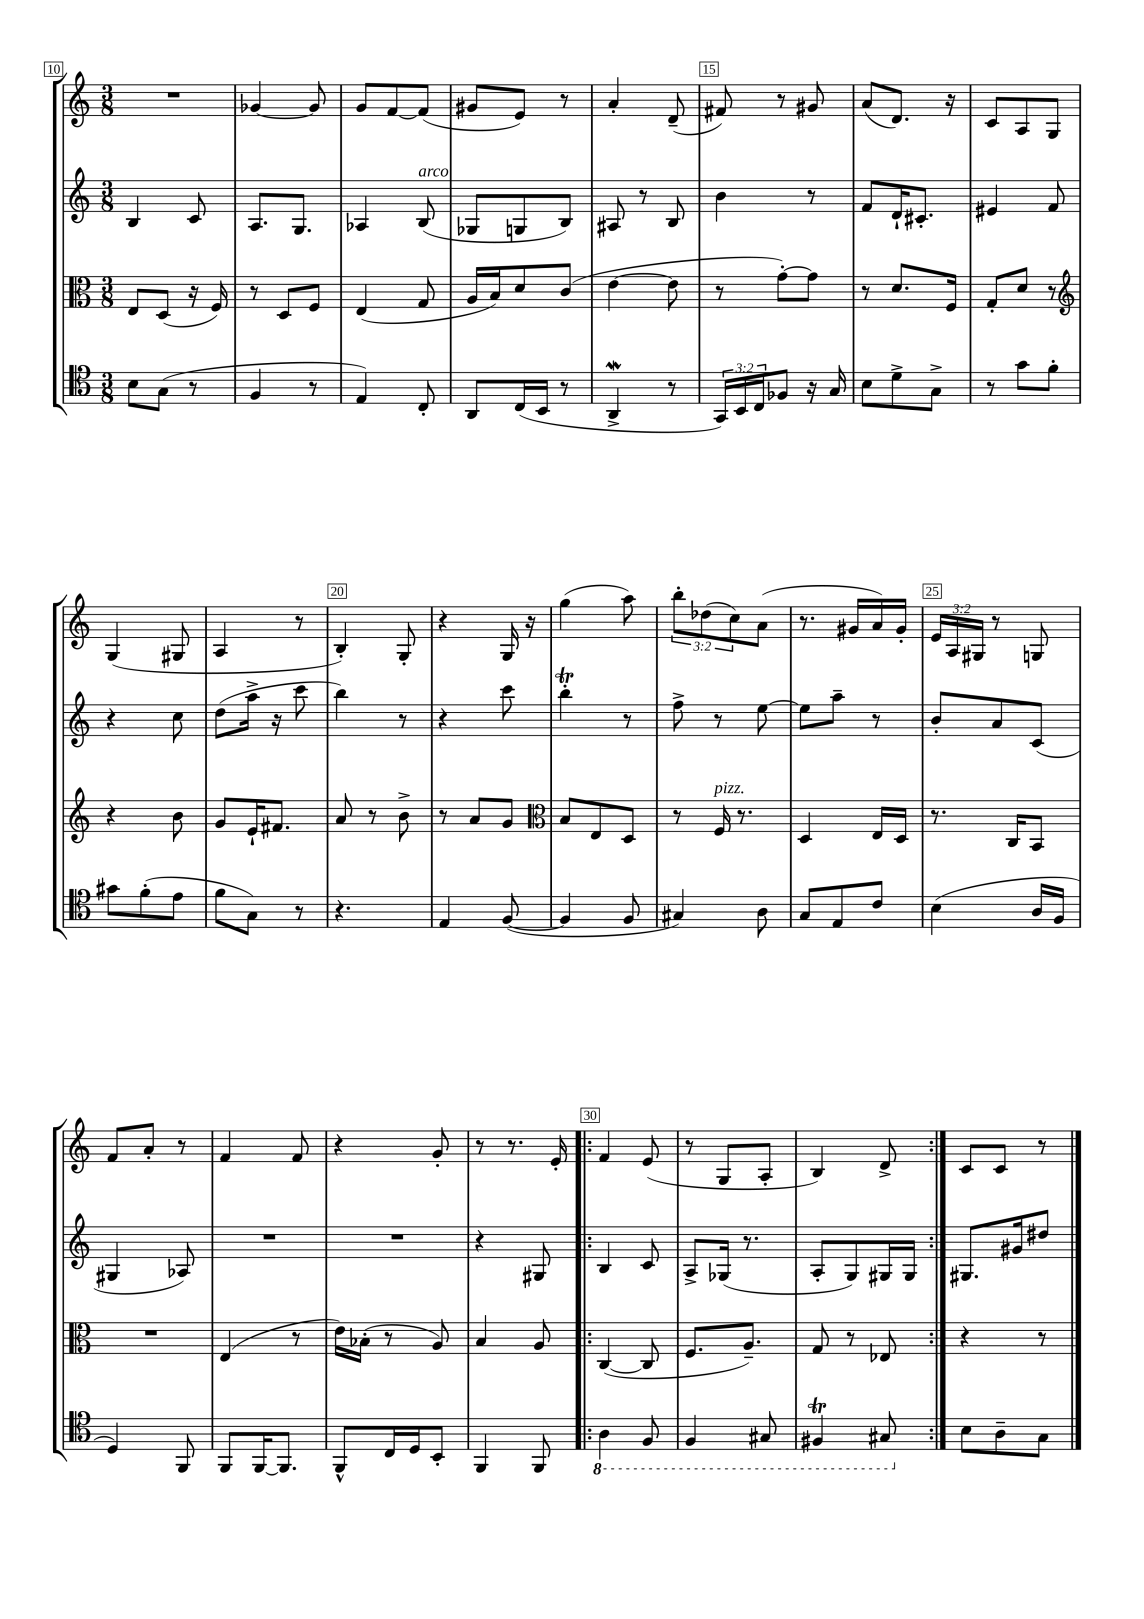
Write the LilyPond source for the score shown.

<<
\new StaffGroup <<
\new Staff = "s0" {
    \clef treble \key c \major \numericTimeSignature \time 3/8 \override Staff.TupletNumber.text = #tuplet-number::calc-fraction-text
    R4. |
    ges'4~ ges'8 |
    g'8 f'8~ f'8( |
    gis'8 e'8) r8 |
    a'4-. d'8--( |
    fis'8) r8 gis'8 |
    a'8( d'8.) r16 |
    c'8 a8 g8 |
    g4( gis8 |
    a4 r8 |
    b4-.) g8-. |
    r4 g16 r16 |
    g''4( a''8) |
    \tuplet 3/2 { b''8-. des''8( c''8) } a'8( |
    r8. gis'16 a'16) gis'16-. |
    \tuplet 3/2 { e'16 a16 gis16 } r8 g8 |
    f'8 a'8-. r8 |
    f'4 f'8 |
    r4 g'8-. |
    r8 r8. e'16-. |
    \repeat volta 2 { f'4 e'8( |
    r8 g8 a8-. |
    b4) d'8-> | }
    c'8 c'8 r8 \bar "|." |
}
\new Staff = "s1" {
    \clef treble \key c \major \numericTimeSignature \time 3/8
    b4 c'8 |
    a8. g8. |
    aes4 b8^\markup { \italic "arco" }( |
    ges8 g8 b8) |
    ais8 r8 b8 |
    b'4 r8 |
    f'8 d'16-! cis'8.-. |
    eis'4 f'8 |
    r4 c''8 |
    d''8( a''16-> r16 c'''8 |
    b''4) r8 |
    r4 c'''8 |
    b''4-.\trill r8 |
    f''8-> r8 e''8~ |
    e''8 a''8-- r8 |
    b'8-. a'8 c'8( |
    gis4 aes8) |
    R4. |
    R4. |
    r4 gis8 |
    \repeat volta 2 { b4 c'8 |
    a8-> ges16( r8. |
    a8-. g8) gis16 gis16 | }
    gis8. gis'16 dis''8 \bar "|." |
}
\new Staff = "s2" {
    \clef alto \key c \major \numericTimeSignature \time 3/8
    e8 d8( r16 f16) |
    r8 d8 f8 |
    e4( g8 |
    a16 b16) d'8 c'8( |
    e'4~ e'8 |
    r8 g'8~-.) g'8 |
    r8 d'8. f16 |
    g8-. d'8 r8 |
    \clef treble r4 b'8 |
    g'8 e'16-! fis'8. |
    a'8 r8 b'8-> |
    r8 a'8 g'8 |
    \clef alto b8 e8 d8 |
    r8 f16^\markup { \italic "pizz." } r8. |
    d4 e16 d16 |
    r8. c16 b,8 |
    R4. |
    e4( r8 |
    e'16) bes16-.( r8 a8) |
    b4 a8 |
    \repeat volta 2 { c4~( c8 |
    f8. a8.--) |
    g8 r8 ees8 | }
    r4 r8 \bar "|." |
}
\new Staff = "s3" {
    \clef tenor \key c \major \numericTimeSignature \time 3/8 \override Staff.TupletNumber.text = #tuplet-number::calc-fraction-text
    b8 g8( r8 |
    f4 r8 |
    e4) c8-. |
    a,8 c16( b,16 r8 |
    a,4->\mordent r8 |
    \tuplet 3/2 { g,16) b,16 c16 } fes8 r16 g16 |
    b8 d'8-> g8-> |
    r8 g'8 f'8-. |
    gis'8 f'8-.( e'8 |
    f'8 g8) r8 |
    r4. |
    e4 f8~( |
    f4 f8 |
    gis4) a8 |
    g8 e8 c'8 |
    b4( a16 f16 |
    d4) f,8 |
    f,8 f,16~ f,8. |
    f,8-^ c16 d16 b,8-. |
    f,4 f,8 |
    \repeat volta 2 { \ottava #-1 a,4 f,8 |
    f,4 gis,8 |
    fis,4\trill gis,8 \ottava #0 | }
    b8 a8-- g8 \bar "|." |
}
>>
>>
\layout { \context { \Score currentBarNumber = #10 \override BarNumber.break-visibility = ##(#f #t #t) barNumberVisibility = #(every-nth-bar-number-visible 5) \override BarNumber.stencil = #(make-stencil-boxer 0.1 0.3 ly:text-interface::print) } }
